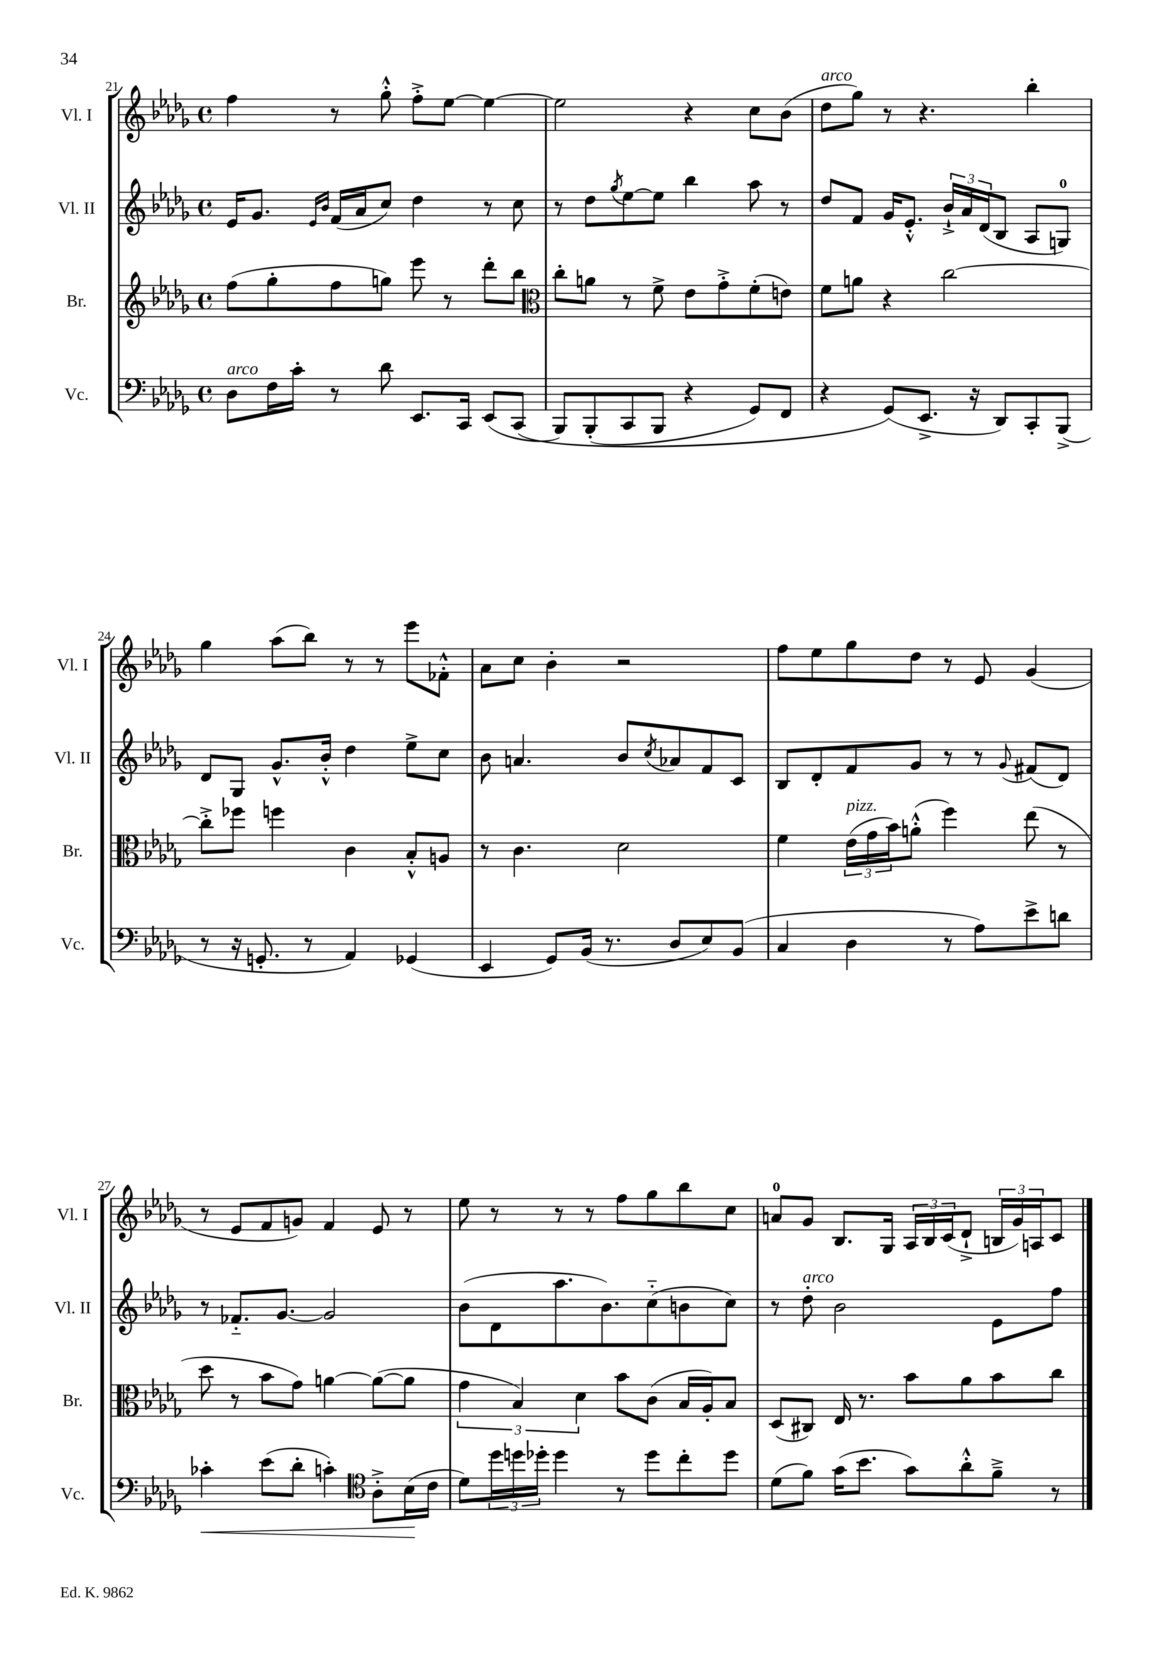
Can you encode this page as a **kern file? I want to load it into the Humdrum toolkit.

**kern	**kern	**kern	**kern
*staff4	*staff3	*staff2	*staff1
*clefF4	*clefG2	*clefG2	*clefG2
*k[b-e-a-d-g-]	*k[b-e-a-d-g-]	*k[b-e-a-d-g-]	*k[b-e-a-d-g-]
*M4/4	*M4/4	*M4/4	*M4/4
*met(c)	*met(c)	*met(c)	*met(c)
8D-\L	(8ff\L	16e-/LK	4ff\
.	.	8.g-/J	.
16F\L	8gg-'\	.	.
16c'\JJ	.	.	.
.	.	16qqe-/LL	.
.	.	16qqb-/JJ	.
8r	8ff\	(16f/LL	8r
.	.	16a-/J	.
8d-\	8gg\J)	8cc/J)	8gg-'^^\
8.EE-/L	8eee-\	4dd-\	8ff'^\L
.	8r	.	[8ee-\J
16CC/Jk	.	.	.
(8EE-/L	8ddd-'\L	8r	4ee-\_
&(8CC/J	8bb-\J	8cc\	.
=	=	=	=
*	*clefC3	*	*
8BBB-/L)	8cc'\L	8r	2ee-\]
(8BBB-'/	8a\J	8dd-\L	.
.	.	8qgg-/	.
8CC/	8r	[8ee-\	.
8BBB-/J	8f^\	8ee-\]J	.
4r	8e-\L	4bb-\	4r
.	8g-'^\	.	.
8GG-/L)	(8f'\	8aa-\	8cc\L
8FF/J	8e\J)	8r	(8b-\J
=	=	=	=
4r	8f\L	8dd-/L	8dd-\L
.	8a\J	8f/J	8gg-\J)
(8GG-/L&)	4r	16g-/LK	8r
.	.	8.e-'^^/J	.
8.EE-^/J	.	.	4.r
.	[2cc\	24b-`^/LL	.
.	.	24a-/	.
16r	.	.	.
.	.	(24d-/J	.
8DD-/L)	.	8B-/J	.
8CC'/	.	8A-/L	4bb-'\
(8BBB-^/J	.	8G/J)	.
=	=	=	=
8r	8cc'^\]L	8d-/L	4gg-\
16r	8ff-\J	8G-/J	.
8.GG'/	.	.	.
.	4ff\	8.g-^^/L	(8aa-\L
8r	.	.	8bb-\J)
.	.	16b-'^^/Jk	.
4AA-/)	4c\	4dd-\	8r
.	.	.	8r
(4GG-/	8B-'^^/L	8ee-^\L	8eee-\L
.	8A/J	8cc\J	8f-'^^\J
=	=	=	=
4EE-/	8r	8b-\	8a-\L
.	4.c\	4.a/	8cc\J
8GG-/L)	.	.	4b-'\
(16BB-/Jk	.	.	.
8.r	.	.	.
.	2d-\	8b-/L	2r
.	.	8qcc/	.
8D-/L	.	8a-/	.
8E-/)	.	8f/	.
(8BB-/J	.	8c/J	.
=	=	=	=
4C/	4f\	8B-/L	8ff\L
.	.	8d-'/	8ee-\
4D-\	(24e-\LL	8f/	8gg-\
.	24g-\	.	.
.	24b-\J)	.	.
.	(8a'^^\J	8g-/J	8dd-\J
8r	4ff\)	8r	8r
8A-\L)	.	8r	8e-/
.	.	8qqg-/	.
8e-^\	(8ee-\	(8f#/L	(4g-/
8d\J	8r	8d-/J)	.
=	=	=	=
4c-'\	8dd-\	8r	8r
.	8r	8.f-'~/L	8e-/L
(8e-\L	8b-\L	.	8f/
.	.	[8.g-/J	.
8d-'\J	8g-\J)	.	8g/J)
4c'\)	[4a\	2g-/]	4f/
*clefC4	*	*	*
8A-'^\L	(8a\_L	.	8e-/
(16B-\L	8a\]J	.	8r
16c\JJ	.	.	.
=	=	=	=
8d-\L)	6g-\	(8b-\L	8ee-\
24dd-\L	.	8d-\	8r
24dd\	6B-/)	.	.
24dd-'\JJ	.	.	.
4dd-\	.	8.aa-\	8r
.	6d-\	.	.
.	.	.	8r
.	.	8.b-\)	.
8r	8b-\L	.	8ff\L
8dd-\L	(8c\J	(8cc'~\	8gg-\
8cc'\	16B-/LL	8b\	8bb-\
.	16A-'/J)	.	.
8dd-\J	8B-/J	8cc\J)	8cc\J
=	=	=	=
(8d-\L	(8D-/L	8r	8a/L
8f\J)	8C#/J)	8dd-'\	8g-/J
(16g-\LK	16E-/	2b-\	8.B-/L
8.b-\J	8.r	.	.
.	.	.	16G-/Jk
8g-\L)	8b-\L	.	24A-/LL
.	.	.	24B-/
.	.	.	(24c/J
8a-'^^\	8a-\	.	8d-`^/J
8f~^\J	8b-\	8e-\L	24B/LL
.	.	.	24g-/)
.	.	.	24A/J
8r	8cc\J	8ff\J	8c/J
==	==	==	==
*-	*-	*-	*-
